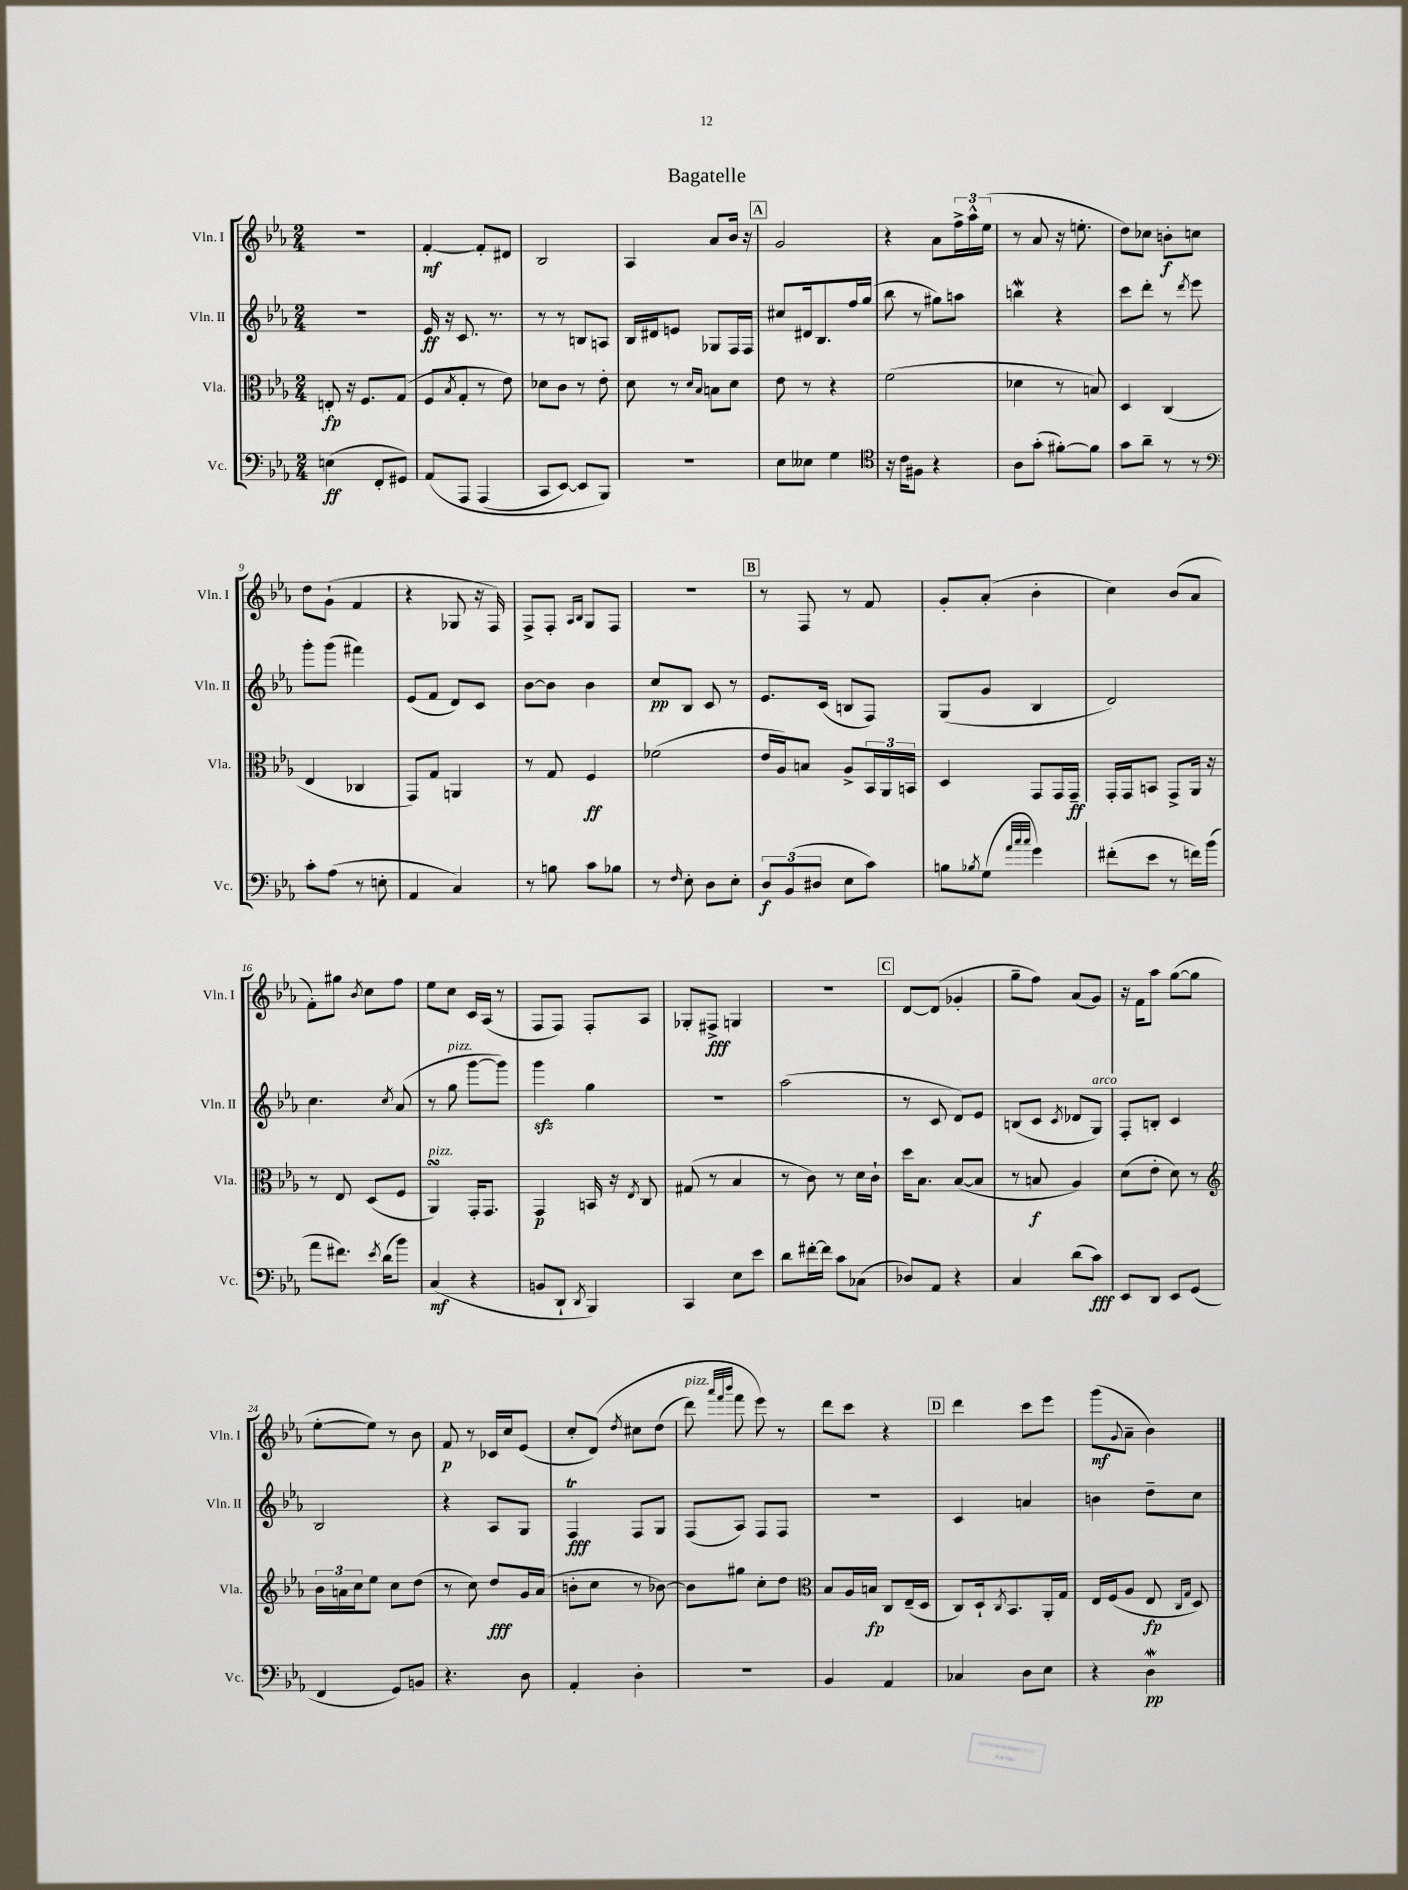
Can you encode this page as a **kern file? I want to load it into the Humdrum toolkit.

**kern	**kern	**kern	**kern
*staff4	*staff3	*staff2	*staff1
*clefF4	*clefC3	*clefG2	*clefG2
*k[b-e-a-]	*k[b-e-a-]	*k[b-e-a-]	*k[b-e-a-]
*M2/4	*M2/4	*M2/4	*M2/4
(4E	8E'	2r	2r
.	16r	.	.
.	8.F	.	.
8FF'	.	.	.
8GG#)	(8G	.	.
=	=	=	=
&(8AA-	8F	16e-	[4f'
.	.	16r	.
.	8qB-	.	.
8AAA-	8G'	8.c	.
(4AAA-	8r	.	8f']
.	.	8.r	.
.	8e-)	.	8d#
=	=	=	=
8CC	8d-	8r	2B-
[8EE-)	8c	8r	.
8EE-]	8r	8B	.
8BBB-&)	8e-'	8A	.
=	=	=	=
2r	8d	16B-	4A-
.	.	16d#	.
.	8r	8e	.
.	16qqd	.	.
.	16qqB-	.	.
.	8B	8G-	8a-
.	8d	16F	16b-
.	.	16F	16r
=	=	=	=
8E-	8e-	8cc#	2g
8E--	8r	16d#	.
.	.	8.B-	.
4G	4r	.	.
.	.	16ff	.
.	.	(16gg	.
=	=	=	=
*clefC4	*	*	*
16r	(2f	8bb-	4r
16c	.	.	.
8F#	.	8r	.
4r	.	8gg#)	8a-
.	.	8aa	24ff^
.	.	.	24aa-^^
.	.	.	(24ee-
=	=	=	=
8A-	4d-	4bb	8r
(8g'	.	.	8a-
[8f#')	8r	4r	16r
.	.	.	8.ee'
8f#]	8B)	.	.
=	=	=	=
8g	4D	8ccc	8dd)
8a-~	.	8ddd'	8cc-
8r	(4C	8r	8b'
.	.	8qddd	.
8r	.	8eee-	8cc
=	=	=	=
*clefF4	*	*	*
8c'	4E-	8ggg'	8dd
(8A-	.	(8ggg	(8g`
8r	4C-	4fff#)	4f
8E'	.	.	.
=	=	=	=
4AA-	8GG)	(8e-	4r
.	8G	8f	.
4C)	4AA	8d)	8G-
.	.	8c	16r
.	.	.	16F)
=	=	=	=
8r	8r	[8b-	8F^
8B	8G	8b-]	8F'
.	.	.	16qqA-
.	.	.	16qqB-
8c	4F	4b-	8G
8B-	.	.	8F
=	=	=	=
8r	(2f-	8cc	2r
16qqF	.	.	.
8E-'	.	8B-	.
8D	.	8c	.
8E-'	.	8r	.
=	=	=	=
12D	16e-	8.e-	8r
.	16A-)	.	.
(12BB-	.	.	.
.	8B	.	8F
12D#	.	.	.
.	.	(16c	.
8E-	8A-^	8B	8r
8c)	24BB-	8F)	8f
.	24AA-	.	.
.	24BB	.	.
=	=	=	=
8B	4D	(8G	8g'
8qB-	.	.	.
(8G	.	8g	(8a-'
32qqa-	.	.	.
32qqcc	.	.	.
32qqcc	.	.	.
4g)	8GG	4B-	4b-'
.	16GG	.	.
.	16GG~	.	.
=	=	=	=
(8f#'	16GG'	2d)	4cc)
.	16GG	.	.
8e-	8BB	.	.
8r	8GG^	.	(8b-
16f)	16AA-	.	8a-
(16b-	16r	.	.
=	=	=	=
8a-	8r	4.cc	8f')
8.f#)	8E-	.	8gg#
.	.	.	8qb-
.	(8D	.	8cc
8qe-	.	.	.
(16d	.	.	.
.	.	8qcc	.
8b-)	8F	(8a-	8ff
=	=	=	=
(4C	4AA-)	8r	8ee-
.	.	8gg	8cc
4r	16GG'	[8ggg	16c
.	8.GG	.	(16A-
.	.	8ggg])	8r
=	=	=	=
8BB	4GG	4ggg	8F
8DD`	.	.	8F)
8qDD	.	.	.
4BBB-)	16BB	4gg	8F'
.	16r	.	.
.	8qE-	.	.
.	8C	.	8A-
=	=	=	=
4CC	(8G#	2r	8G-'
.	8r	.	8F#^
8E-	4B-	.	4G
8e-	.	.	.
=	=	=	=
8d	8r	(2aa-	2r
[16f#'	8c)	.	.
16f#]	.	.	.
8c	8r	.	.
(8C-	16d	.	.
.	16c`	.	.
=	=	=	=
8D-)	16dd	8r	[8d
.	8.B-	.	.
8AA-	.	8c	(8d]
4r	([8B-	8d)	4g-'
.	8B-]	8e-	.
=	=	=	=
4C	8r	(8B	8gg~
.	8B	8c	8ff)
.	.	8qc	.
(8d	4A-)	8d-	(8a-
8c)	.	8G)	8g)
=	=	=	=
8EE-	(8d	8F'	16r
.	.	.	16f
8DD	8e-'	8B'	8aa-
8EE-	8d)	4c	([8gg
(8GG	8r	.	8gg]
=	=	=	=
*	*clefG2	*	*
4FF	24b-	2B-	[8ee-'
.	24a	.	.
.	24cc	.	.
.	8ee-	.	8ee-])
8GG)	8cc	.	8r
8BB	(8dd	.	8b-
=	=	=	=
4.r	8r	4r	8f
.	8cc)	.	8r
.	8dd	8A-	16c-
.	.	.	16cc
8D	16g	8G	(8e-
.	(16a-	.	.
=	=	=	=
4AA-'	8b'	4F	8cc'
.	8cc	.	&(8d)
.	.	.	8qdd
4D'	8r	8F	8cc#
.	[8b-)	8G	(8dd
=	=	=	=
2r	8b-]	(8F	8ddd)
.	.	.	32qqaaa-
.	.	.	32qqfff
.	.	.	32qqbbb-
.	8gg#	8A-)	8fff
.	8cc'	8F	8eee-&)
.	8dd	8F	8r
=	=	=	=
*	*clefC3	*	*
4BB-	8B-	2r	8ddd
.	16A-	.	8ccc
.	16B	.	.
4AA-	8C	.	4r
.	(16E-~	.	.
.	16D	.	.
=	=	=	=
4C-	8C)	4c	4ddd
.	16D`	.	.
.	8qC	.	.
.	8.BB-	.	.
8D	.	4a	8ccc
8E-	16AA-'	.	8eee-
.	16G	.	.
=	=	=	=
4r	16E-	4b	(8ggg
.	(16F	.	.
.	.	.	8qqg
.	8A-	.	8a-~
4D	8E-	8dd~	4b-)
.	16qqC	.	.
.	16qqG	.	.
.	8D)	8cc	.
==	==	==	==
*-	*-	*-	*-
